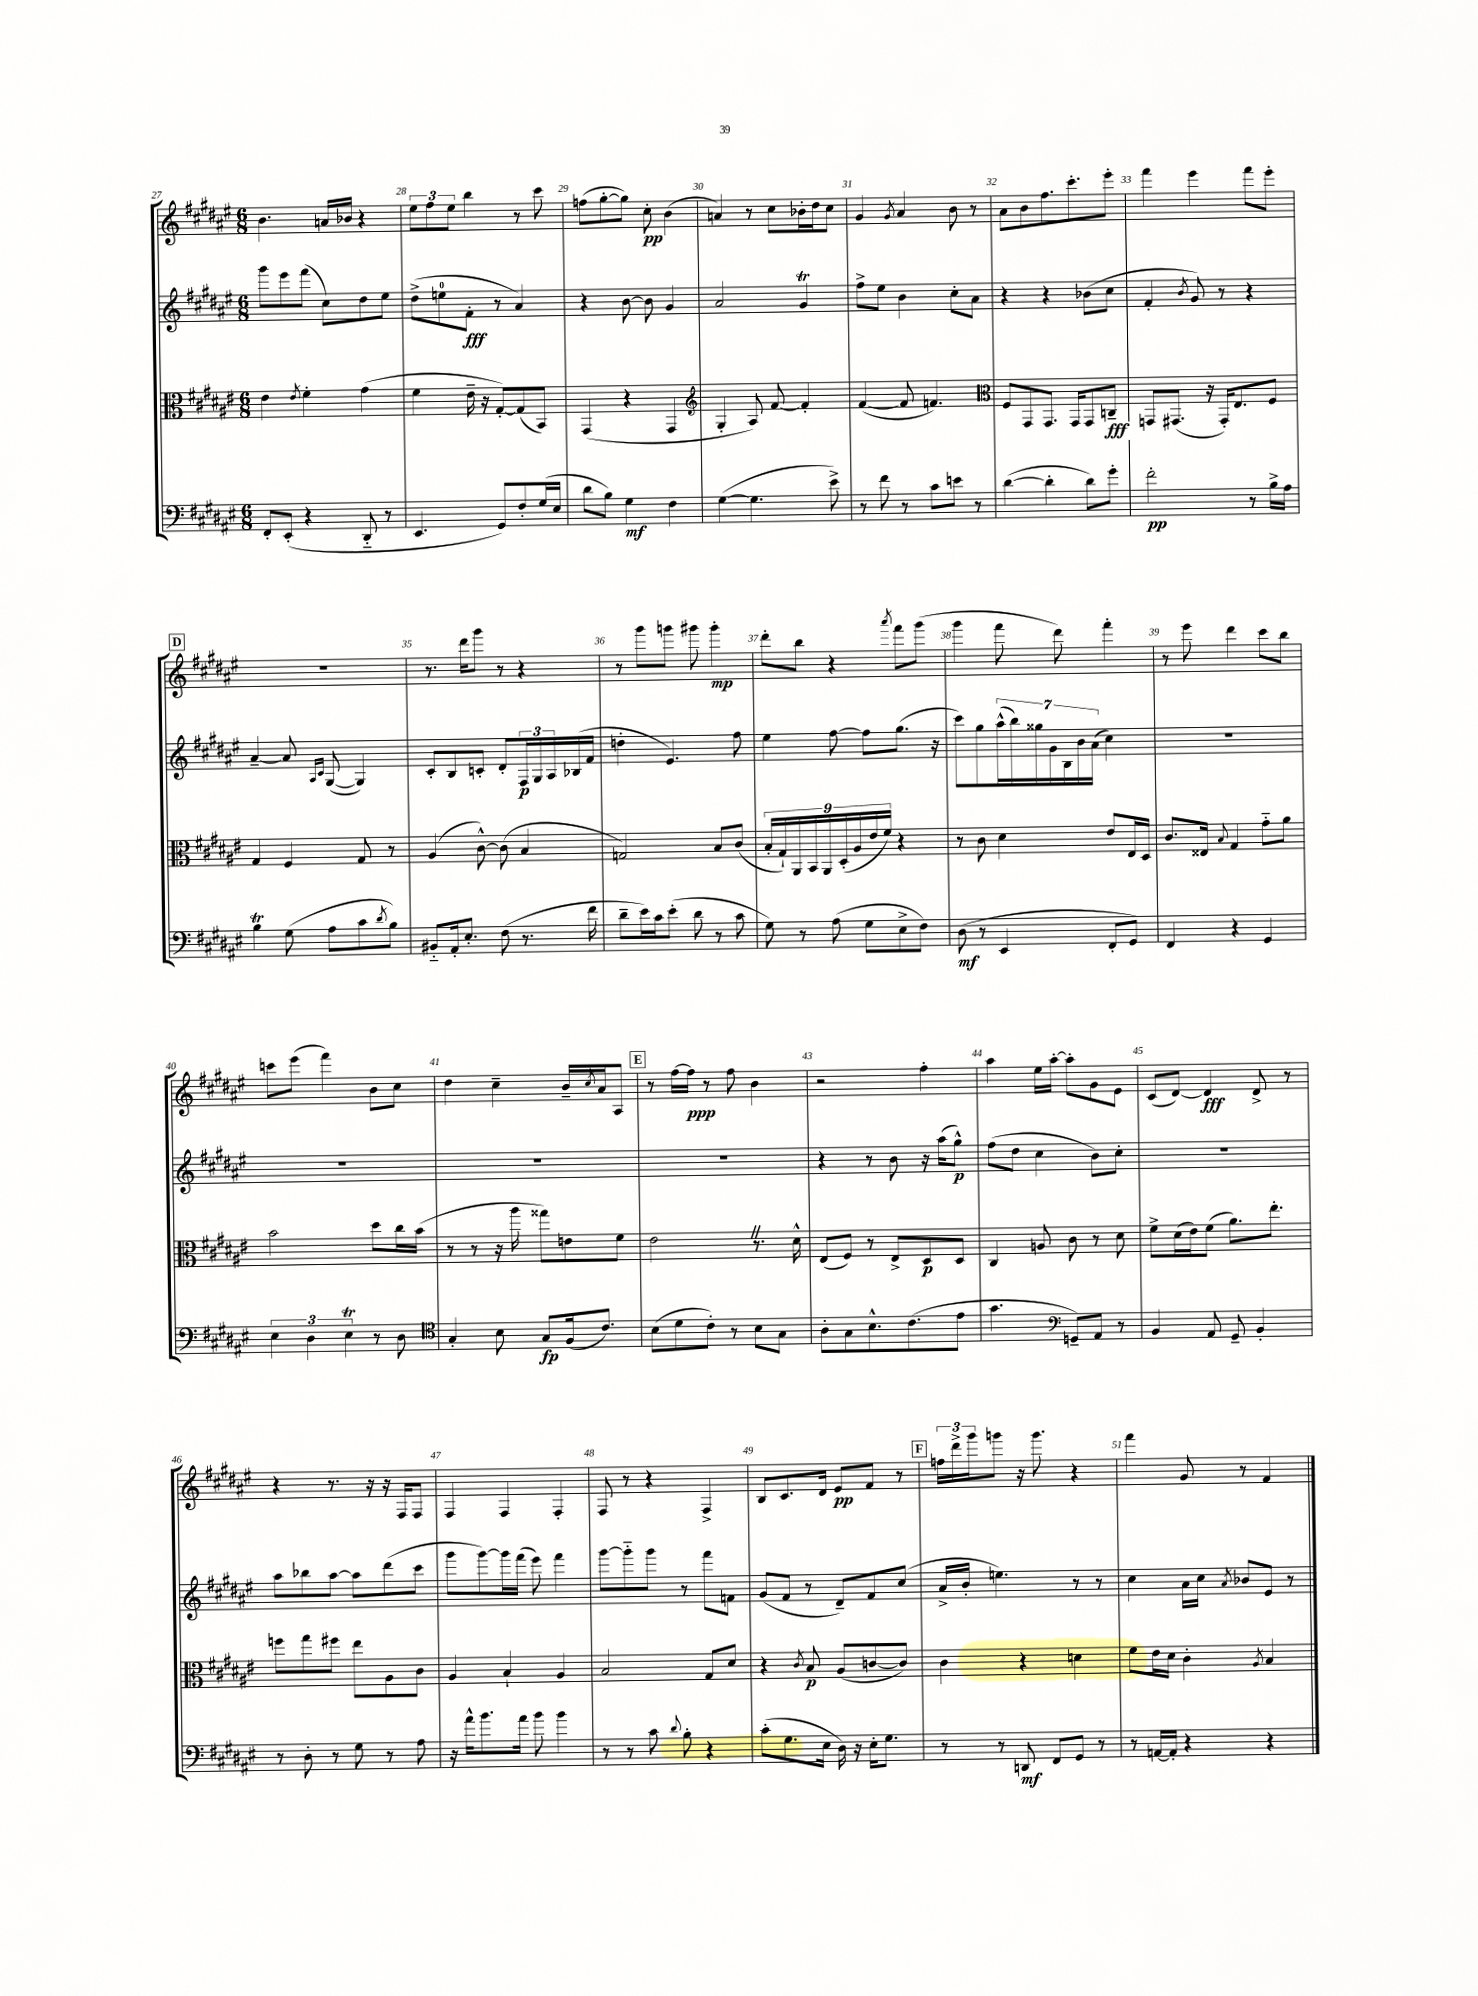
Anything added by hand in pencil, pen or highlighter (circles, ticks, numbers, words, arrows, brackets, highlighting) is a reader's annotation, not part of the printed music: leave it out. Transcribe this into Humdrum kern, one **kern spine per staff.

**kern	**kern	**kern	**kern
*staff4	*staff3	*staff2	*staff1
*clefF4	*clefC3	*clefG2	*clefG2
*k[f#c#g#d#a#e#]	*k[f#c#g#d#a#e#]	*k[f#c#g#d#a#e#]	*k[f#c#g#d#a#e#]
*M6/8	*M6/8	*M6/8	*M6/8
8FF#'	4e#	8ggg#	4.b
(8EE#'	.	8eee#	.
.	8qe#	.	.
4r	4f#'	(8fff#	.
.	.	8cc#)	16a
.	.	.	16b-
8DD#'~	(4g#	8dd#	4r
8r	.	8ee#	.
=	=	=	=
4.EE#	4f#	(8dd#^	12ee#
.	.	.	12ff#
.	.	8ee	.
.	.	.	12ee#
.	16e#~	8f#'	4bb
.	16r	.	.
8GG#)	[8G#')	8r	.
8F#'	(8G#]	4a#)	8r
(16G#	8BB)	.	8ccc#
16E#	.	.	.
=	=	=	=
8d#	(4GG#	4r	(8ff
8B)	.	.	[8gg#'
4G#	4r	[8b	8gg#])
.	.	8b]	8cc#'
4F#	4GG#	4g#	(4b
=	=	=	=
*	*clefG2	*	*
([4G#	4G#'	2a#	4a)
4.G#]	8A#)	.	8r
.	[8f#	.	8cc#
.	4f#']	4g#	16b-'
.	.	.	16dd#
8e#^)	.	.	8cc#
=	=	=	=
8r	([4f#	8ff#^	4g#
8f#	.	8ee#	.
.	.	.	8qg#
8r	8f#]	4b	4a#
8c#	4.f)	.	.
8e	.	8cc#'	8b
8r	.	8a#	8r
=	=	=	=
*	*clefC3	*	*
([4d#	8F#	4r	8a#
.	8GG#	.	8b
4d#']	8.GG#	4r	8.ff#
.	16GG#	.	8.ccc#'
8d#)	8GG#	(8b-	.
8g#'	8C~	8cc#	8eee#'
=	=	=	=
2f#'	8GG	4f#'	4fff#
.	(8.GG#	.	.
.	.	8qb	.
.	.	8g#)	4eee#
.	16r	.	.
.	16GG#')	8r	.
.	8.E#	.	.
8r	.	4r	8fff#
16B^	8F#	.	8eee#'
16A#	.	.	.
=	=	=	=
4B	4G#	[4a#~	2.r
(8G#	4F#	8a#]	.
.	.	16qqA#	.
.	.	16qqc#	.
8A#	.	([8G#	.
8c#	8G#	4G#])	.
8qd#	.	.	.
8B)	8r	.	.
=	=	=	=
8BB#'~	(4A#	8c#'	8.r
16AA#'	.	8B	.
8.E#'	.	.	16ddd#
.	[8c#^^)	8c'	8ggg#
(8F#	(8c#]	8d#'	8r
8.r	4B	24F#	4r
.	.	24G#	.
.	.	24A#	.
.	.	(16B-	.
16f#	.	16f#	.
=	=	=	=
8d#~	2G)	4dd'	8r
16e#)	.	.	8ggg#
16c#	.	.	.
(8e#'	.	4.e#)	8ggg
8d#	.	.	8ggg#
8r	8B	.	4ggg#'
8c#	(8c#	8ff#	.
=	=	=	=
8G#)	18B'	4ee#	8ddd#'
.	18G#`)	.	.
.	18AA#	.	.
8r	.	.	8bb
.	18BB	.	.
.	18AA#	.	.
(8A#	.	[8ff#	4r
.	(18D#'	.	.
.	18A#	.	.
8G#	.	8ff#]	.
.	18e#	.	.
.	18f#)	.	.
.	.	.	8qaaa#
8E#^	4r	(8.gg#	8fff#
8F#)	.	.	(8ggg#
.	.	16r	.
=	=	=	=
(8D#	8r	8ccc#)	4ggg#
8r	8c#	8gg#	.
4EE#	4d#	(28aa#^^	8fff#
.	.	28bb)	.
.	.	28gg##	.
.	.	28g#	.
.	.	.	8ddd#)
.	.	28B	.
.	.	28b	.
.	.	(28a#	.
8FF#'	8e#	4cc#)	4fff#'
8GG#)	16E#	.	.
.	16D#	.	.
=	=	=	=
4FF#	8.c#	2.r	8r
.	.	.	8eee#
.	16E##	.	.
.	8qqB	.	.
4r	4G#	.	4ddd#
4GG#	8g#'~	.	8ccc#
.	8a#	.	8bb
=	=	=	=
6E#	2b	2.r	8ccc
.	.	.	(8eee#
6D#	.	.	.
.	.	.	4fff#)
6E#	.	.	.
8r	8dd#	.	8b
8D#	16cc#	.	8cc#
.	(16b	.	.
=	=	=	=
*clefC4	*	*	*
4G#'	8r	2.r	4dd#
.	8r	.	.
8B	16r	.	4cc#~
.	16aa#	.	.
8G#	8gg##)	.	.
(16F#	8e	.	16b~
.	.	.	8qcc#
8.c#)	.	.	16a#
.	8f#	.	8A#
=	=	=	=
(8B	2e#	2.r	8r
8d#	.	.	[16ff#
.	.	.	16ff#]
8c#')	.	.	8r
8r	.	.	8ff#
8B	8.r	.	4b
8G#	.	.	.
.	16d#^^	.	.
=	=	=	=
8A#'	(8E#	4r	2r
8G#	8F#)	.	.
8.B^^	8r	8r	.
.	8E#^	8b	.
(8.c#	.	.	.
.	8D#	16r	4ff#'
.	.	(16aa#	.
8e#	8D#	8gg#^^)	.
=	=	=	=
4.g#	4C#	(8ff#	4aa#
.	.	8dd#	.
.	8A	4cc#	16ee#
.	.	.	[16aa#'
*clefF4	*	*	*
8GG~)	8c#	.	8aa#']
8AA#	8r	8b)	8g#
8r	8d#	8cc#'	8e#
=	=	=	=
4BB	8f#^	2.r	(8c#
.	(16d#	.	[8d#)
.	16e#)	.	.
8AA#	(8f#	.	4d#]
8GG#~	8.a#)	.	.
4BB'	.	.	8d#^
.	8.ee#'	.	.
.	.	.	8r
=	=	=	=
8r	8ff	8aa#	4r
8D#'	8gg#	8bb-	.
8r	8ff#	[8aa#	8.r
8G#	8ee#	8aa#]	.
.	.	.	16r
8r	8A#	(8ddd#	16r
.	.	.	16F#
8A#	8c#	8ccc#	8F#
=	=	=	=
16r	4A#	8ggg#	4F#
16a#^^	.	.	.
8.b	.	[8ggg#)	.
.	4B`	16ggg#]	4F#
16a#	.	(16fff#	.
8b	.	8eee#)	.
4b	4A#	4fff#	4F#'
=	=	=	=
8r	2B	[8ggg#	8F#
8r	.	8ggg#'~]	8r
8c#	.	8ggg#	4r
8qqd#	.	.	.
8B'	.	8r	.
4r	8G#	8fff#	4F#^
.	8d#	8f	.
=	=	=	=
(8c#'	4r	(8g#	8B
8.G#	.	8f#	8.c#
.	8qc#	.	.
.	8B	8r	.
16E#	.	.	16d#
16D#)	(8A#	8d#~)	8e#
16r	.	.	.
16E#'	[8c	8f#	8f#
8.G#	.	.	.
.	8c])	(8cc#	8r
=	=	=	=
8r	4c#	16a#^	24ff
.	.	.	24ddd#^
.	.	16b'	.
.	.	.	24ggg#
8r	.	4.ee)	8ggg
8DD	4r	.	16r
.	.	.	8.ggg
8FF#	.	.	.
8GG#	4d	8r	4r
8r	.	8r	.
=	=	=	=
8r	8f#	4cc#	4fff#
[16AA	16e#	.	.
16AA']	16d#	.	.
4r	4c#'	16a#	8g#
.	.	16cc#	.
.	.	8qa#	.
.	.	8b-	8r
.	8qA#	.	.
4r	4B	8e#	4f#
.	.	8r	.
==	==	==	==
*-	*-	*-	*-
